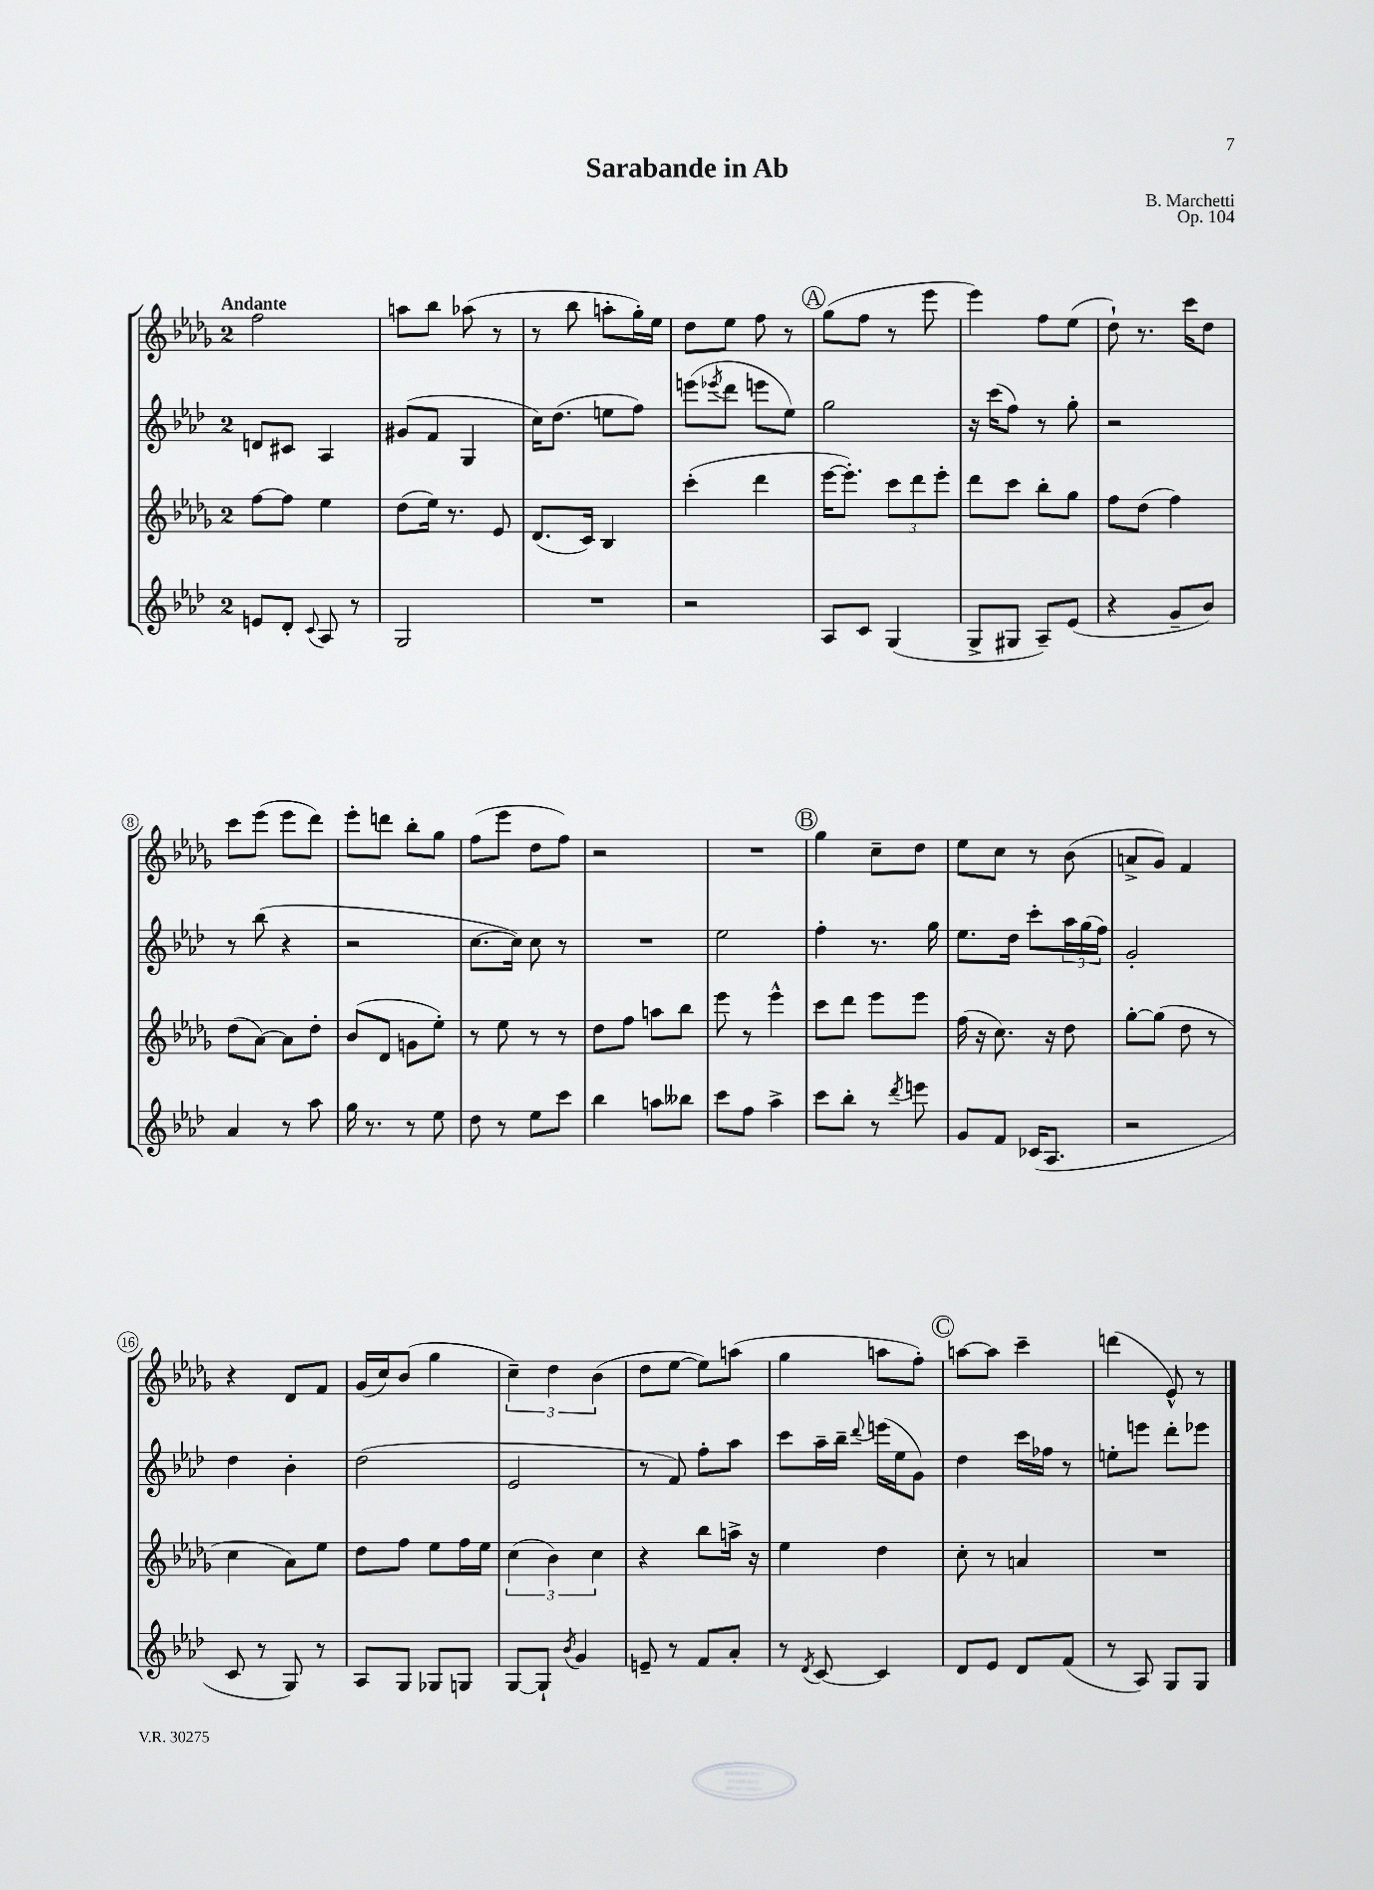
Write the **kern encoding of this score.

**kern	**kern	**kern	**kern
*staff4	*staff3	*staff2	*staff1
*clefG2	*clefG2	*clefG2	*clefG2
*k[b-e-a-d-]	*k[b-e-a-d-g-]	*k[b-e-a-d-]	*k[b-e-a-d-g-]
*M2/4	*M2/4	*M2/4	*M2/4
8e	[8ff	8d	2ff
8d-'	8ff]	8c#	.
8qqc	.	.	.
8A-	4ee-	4A-	.
8r	.	.	.
=	=	=	=
2G	(8dd-	(8g#	8aa
.	16ee-)	8f	8bb-
.	8.r	.	.
.	.	4G	(8aa-
.	8e-	.	8r
=	=	=	=
2r	(8.d-	16cc)	8r
.	.	(8.dd-	.
.	.	.	8bb-
.	16c)	.	.
.	4B-	8ee	8aa'
.	.	8ff)	16gg-')
.	.	.	16ee-
=	=	=	=
2r	(4ccc'	(8eee	8dd-
.	.	8qeee-	.
.	.	8ddd-	8ee-
.	4ddd-	8eee	8ff
.	.	8ee-)	8r
=	=	=	=
8A-	[16eee-	2gg	(8gg-
.	8.eee-'])	.	.
8c	.	.	8ff
(4G	12ccc	.	8r
.	12ddd-	.	.
.	.	.	8eee-
.	12eee-'	.	.
=	=	=	=
8G^	8ddd-	16r	4eee-)
.	.	(16ccc	.
8G#	8ccc	8ff)	.
8A-~)	8bb-'	8r	8ff
(8e-	8gg-	8gg'	(8ee-
=	=	=	=
4r	8ff	2r	8dd-`)
.	(8dd-	.	8.r
8g~	4ff)	.	.
.	.	.	16ccc
8b-)	.	.	8dd-
=	=	=	=
4a-	(8dd-	8r	8ccc
.	[8a-)	(8bb-	(8eee-
8r	8a-]	4r	8eee-
8aa-	8dd-'	.	8ddd-)
=	=	=	=
16gg	(8b-	2r	8eee-'
8.r	.	.	.
.	8d-	.	8ddd
8r	8g	.	8bb-'
8ee-	8ee-')	.	8gg-
=	=	=	=
8dd-	8r	[8.cc	(8ff
8r	8ee-	.	8eee-
.	.	16cc])	.
8ee-	8r	8cc	8dd-
8ccc	8r	8r	8ff)
=	=	=	=
4bb-	8dd-	2r	2r
.	8ff	.	.
8aa	8aa	.	.
8bb--	8bb-	.	.
=	=	=	=
8ccc	8eee-	2ee-	2r
8ff	8r	.	.
4aa-^	4eee-^^	.	.
=	=	=	=
8ccc	8ccc	4ff'	4gg-
8bb-'	8ddd-	.	.
8r	8eee-	8.r	8cc~
8qddd-	.	.	.
8eee	8eee-	.	8dd-
.	.	16gg	.
=	=	=	=
8g	(16ff	8.ee-	8ee-
.	16r	.	.
8f	8.cc)	.	8cc
.	.	16dd-	.
(16c-	.	8ccc'	8r
8.A-	16r	.	.
.	8dd-	24aa-	(8b-
.	.	(24gg	.
.	.	24ff)	.
=	=	=	=
2r	[8gg-'	2g'	8a^
.	(8gg-]	.	8g-)
.	8dd-	.	4f
.	8r	.	.
=	=	=	=
8c	4cc	4dd-	4r
8r	.	.	.
8G)	8a-)	4b-'	8d-
8r	8ee-	.	8f
=	=	=	=
8A-	8dd-	(2dd-	(16g-
.	.	.	16cc)
8G	8ff	.	(8b-
8G-	8ee-	.	4gg-
8G	16ff	.	.
.	16ee-	.	.
=	=	=	=
[8G	(6cc	2e-	6cc~)
8G`]	.	.	.
.	6b-)	.	6dd-
8qb-	.	.	.
4g	.	.	.
.	6cc	.	(6b-
=	=	=	=
8e~	4r	8r	8dd-
8r	.	8f)	[8ee-
8f	8bb-	8ff'	8ee-])
8a-'	16aa^	8aa-	(8aa
.	16r	.	.
=	=	=	=
8r	4ee-	8ccc	4gg-
8qd-	.	.	.
[8c	.	16aa-~	.
.	.	16bb-~	.
.	.	8qqddd-	.
4c]	4dd-	(16eee	8aa
.	.	16ee-	.
.	.	8g)	8ff')
=	=	=	=
8d-	8cc'	4dd-	[8aa
8e-	8r	.	8aa]
8d-	4a	16ccc	4ccc~
.	.	16ff-	.
(8f	.	8r	.
=	=	=	=
8r	2r	8ee'	(4ddd
8A-)	.	8eee	.
8G	.	8ddd-'	8e-^^)
8G	.	8eee-	8r
==	==	==	==
*-	*-	*-	*-
